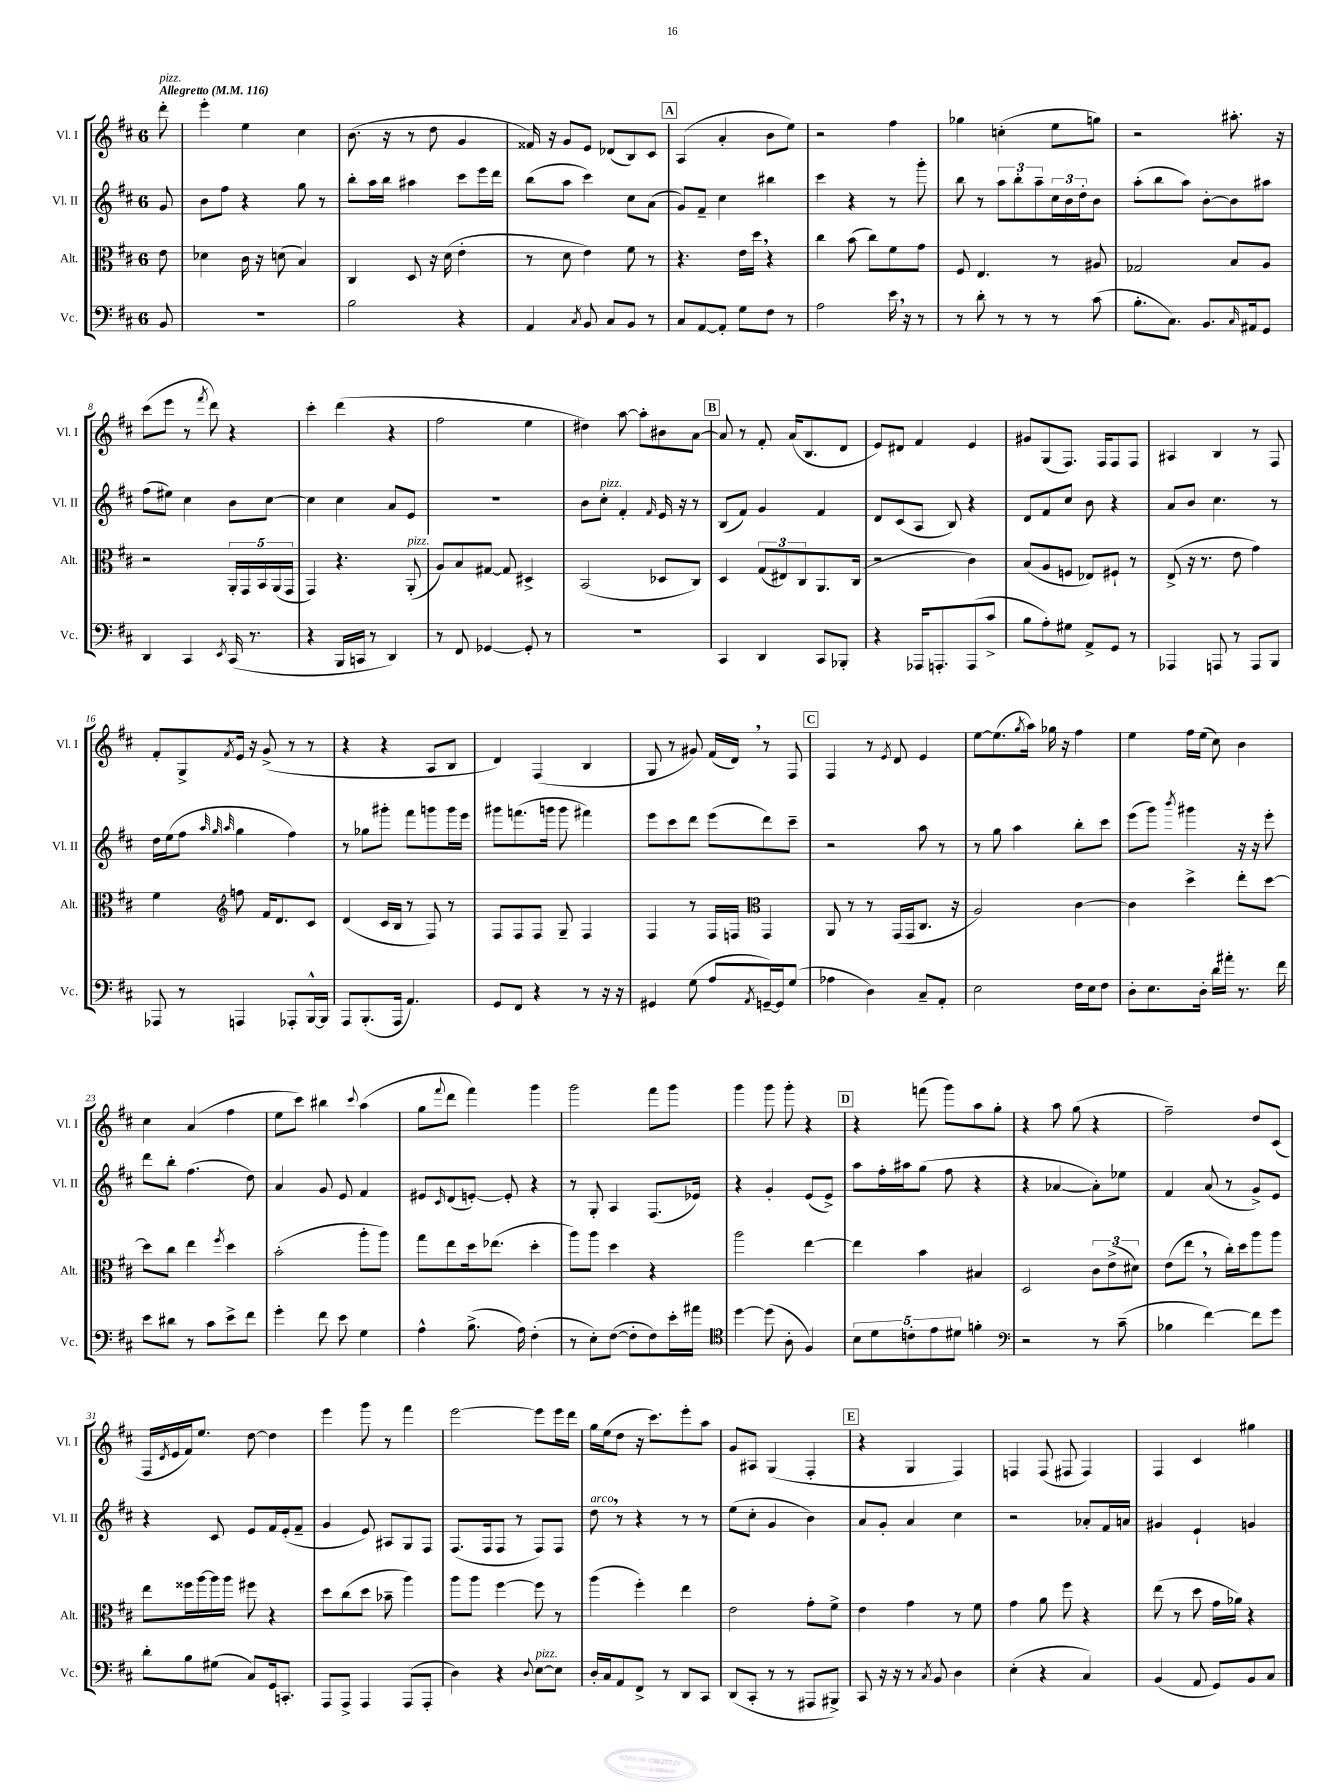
<<
\new StaffGroup <<
\new Staff = "s0" \with { instrumentName = "Vl. I" shortInstrumentName = "Vl. I" } {
    \clef treble \key d \major \once \override Staff.TimeSignature.style = #'single-digit \time 6/8 \partial 8 \tempo "Allegretto" 4 = 116
    d'''8-.^\markup { \italic "pizz." } |
    e'''4-. e''4 cis''4 |
    b'8.( r16 r8 d''8 g'4 |
    fisis'16) r16 g'8 e'8 des'8( b8) cis'8 |
    \mark \markup { \box "A" } a4( a'4-. b'8 e''8) |
    r2 fis''4 |
    ges''4 c''4-.( e''8 g''8) |
    r2 ais''8.-. r16 |
    cis'''8( e'''8 r8 \acciaccatura { fis'''8 } d'''8) r4 |
    cis'''4-. d'''4( r4 |
    fis''2 e''4 |
    dis''4) a''8~ a''8-. bis'8 a'8~ |
    \mark \markup { \box "B" } a'8 r8 fis'8-. a'16( b8. d'8 |
    e'8) dis'8 fis'4 e'4 |
    gis'8 g8( fis8.) fis16 fis8 fis8 |
    ais4 b4 r8 fis8 |
    fis'8-. g8-> \acciaccatura { fis'8 } e'16 r16 g'8->( r8 r8 |
    r4 r4 a8 b8 |
    d'4) fis4( b4 |
    g8 r8 gis'8) fis'16( d'16) \breathe r8 fis8 |
    \mark \markup { \box "C" } fis4 r8 \acciaccatura { e'8 } d'8 e'4 |
    e''8~ e''8.( \acciaccatura { g''8 } a''16) ges''16 r16 fis''4 |
    e''4 fis''16 e''16( cis''8) b'4 |
    cis''4 a'4( fis''4 |
    e''8 cis'''8) bis''4 \appoggiatura { cis'''8 } a''4( |
    g''8 \appoggiatura { fis'''8 } d'''8 fis'''4) g'''4 |
    g'''2 fis'''8 g'''8 |
    g'''4 g'''8 g'''8-. r4 |
    \mark \markup { \box "D" } r4 f'''8( g'''8) a''8 g''8-. |
    r4 a''8 g''8( r4 |
    fis''2--) d''8 cis'8( |
    fis16 \acciaccatura { d'8 } e'16 fis'16) e''8. d''8~ d''4 |
    e'''4 g'''8 r8 fis'''4 |
    e'''2~ e'''8 e'''16 d'''16 |
    g''16 e''16( d''8 r16 cis'''8.) e'''8-. a''8 |
    g'8 ais8 g4( fis4-. |
    \mark \markup { \box "E" } r4 g4 fis4) |
    f4 f8( fis8 fis4) |
    fis4 cis'4 gis''4 \bar "|." |
}
\new Staff = "s1" \with { instrumentName = "Vl. II" shortInstrumentName = "Vl. II" } {
    \clef treble \key d \major \once \override Staff.TimeSignature.style = #'single-digit \time 6/8 \partial 8
    g'8 |
    b'8 fis''8 r4 g''8 r8 |
    b''8-. a''16 b''16 ais''4 cis'''8 e'''16 d'''16 |
    b''8( a''8 cis'''4) cis''8 a'8( |
    \mark \markup { \box "A" } g'8) fis'8-- cis''4 bis''4 |
    cis'''4 r4 r8 g'''8-. |
    b''8 r8 \tuplet 3/2 { a''8 b''8-. a''8-- } \tuplet 3/2 { cis''16 b'16 d''16-. } b'8 |
    a''8-.( b''8 a''8) b'8~-. b'8 ais''8 |
    fis''8( eis''8) cis''4 b'8 cis''8~ |
    cis''4 cis''4 a'8 e'8 |
    R2. |
    b'8 cis''8-.^\markup { \italic "pizz." } fis'4-. \grace { fis'16 } e'16 r16 r8 |
    \mark \markup { \box "B" } b8( fis'8) g'4 fis'4 |
    d'8 cis'8( a8 b8) r4 |
    d'8 fis'8 cis''8 b'8 r4 |
    a'8 b'8 cis''4. r8 |
    d''16 e''16( fis''8 \grace { a''32 g''32 a''32 } g''4 fis''4) |
    r8 ges''8 gis'''8-. fis'''8 g'''8 g'''16 e'''16 |
    gis'''8 f'''8.( g'''16 g'''8 fis'''4) |
    e'''8 cis'''8 d'''8 e'''8( d'''8) cis'''8-- |
    \mark \markup { \box "C" } r2 a''8 r8 |
    r8 g''8 a''4 b''8-. cis'''8 |
    e'''8( g'''8) \acciaccatura { b'''8 } gis'''4 r16 r16 e'''8-. |
    d'''8 b''8-. fis''4.( d''8) |
    a'4 g'8 e'8 fis'4 |
    eis'8 \grace { cis'16 } d'8( e'8~-.) e'8-. r4 |
    r8 g8-. a4 fis8.( ees'16) |
    r4 g'4-. e'8( e'8->) |
    \mark \markup { \box "D" } a''8 fis''16-. ais''16 g''8( fis''8 r4 |
    r4 aes'4~ aes'8-.) ees''8 |
    fis'4 a'8( r8 g'8->) e'8 |
    r4 cis'8 e'8 fis'16 e'16-.( fis'8-- |
    g'4 e'8) ais8 g8 fis8 |
    fis8.( fis16 fis8 r8 fis8) fis8 |
    d''8^\markup { \italic "arco" } \breathe r8 r4 r8 r8 |
    e''8( cis''8-. g'4 b'4) |
    \mark \markup { \box "E" } a'8 g'8-. a'4 cis''4 |
    r2 aes'8-. fis'16 a'16 |
    gis'4 e'4-! g'4 \bar "|." |
}
\new Staff = "s2" \with { instrumentName = "Alt." shortInstrumentName = "Alt." } {
    \clef alto \key d \major \once \override Staff.TimeSignature.style = #'single-digit \time 6/8 \partial 8
    e'8 |
    des'4 cis'16 r16 d'8( b4) |
    cis4 d8 r16 d'16( e'4-. |
    r8 d'8 e'4) fis'8 r8 |
    \mark \markup { \box "A" } r4. e'16 d''16 \breathe r4 |
    cis''4 b'8( cis''8) fis'8 g'8 |
    fis8 e4. r8 ais8 |
    ges2 b8 a8 |
    r2 \tuplet 5/4 { a,16-. g,16 b,16 a,16( g,16 } |
    g,4) r4. a,8-.^\markup { \italic "pizz." }( |
    a8) b8 gis8~ gis8 dis4-> |
    b,2( des8 cis8) |
    \mark \markup { \box "B" } d4 \tuplet 3/2 { g8( eis8) cis8 } a,8. cis16( |
    r2 cis'4) |
    b8( a8 f8 ees8) fis8-! r8 |
    e8->( r16 r8. e'8 g'4) |
    fis'4 \clef treble f''8 fis'16 d'8. cis'8 |
    d'4( cis'16 b16 r8 fis8) r8 |
    fis8 fis8 fis8 g8-- fis4 |
    fis4 r8 fis16 f16 \clef alto g,4 |
    \mark \markup { \box "C" } a,8 r8 r8 g,16( g,16 cis8. r16 |
    a2) cis'4~ |
    cis'4 d''4-> e''8-. d''8~ |
    d''8 cis''8 e''4 \acciaccatura { fis''8 } d''4 |
    b'2-.( a''8-. a''8) |
    g''8 e''8 d''16 ees''8.( d''4-. |
    a''8) a''8 d''4 r4 |
    a''2 e''4~ |
    \mark \markup { \box "D" } e''4 b'4 bis4 |
    d2 \tuplet 3/2 { cis'8 e'8->( dis'8) } |
    e'8( e''8 \breathe r8 cis''16-.) d''16 a''8 a''8 |
    e''8 fisis''16 a''16~ a''16 a''16 fis''8 r4 |
    d''8 cis''8( d''8 bes'8-- a''4) |
    a''8 a''8 fis''4~ fis''8 r8 |
    a''4( fis''4-.) e''4 |
    e'2 g'8-. fis'8-> |
    \mark \markup { \box "E" } e'4 g'4 r8 fis'8 |
    g'4 a'8 fis''8 r4 |
    e''8( r8 d''8 g'16 aes'16) r4 \bar "|." |
}
\new Staff = "s3" \with { instrumentName = "Vc." shortInstrumentName = "Vc." } {
    \clef bass \key d \major \once \override Staff.TimeSignature.style = #'single-digit \time 6/8 \partial 8
    b,8 |
    R2. |
    b2 r4 |
    a,4 \acciaccatura { cis8 } b,8 cis8 b,8 r8 |
    \mark \markup { \box "A" } cis8 a,8~ a,8-. g8 fis8 r8 |
    a2 e'16 \breathe r16 r8 |
    r8 d'8-. r8 r8 r8 cis'8( |
    b8.-. cis8.) b,8. \grace { cis16 } ais,16 g,8 |
    d,4 cis,4 \acciaccatura { e,8 } cis,16( r8. |
    r4 b,,16 c,16 r8 d,4) |
    r8 fis,8 ges,4~ ges,8-. r8 |
    R2. |
    \mark \markup { \box "B" } cis,4 d,4 cis,8 bes,,8-. |
    r4 aes,,16 a,,8.-. a,,8( cis'8-> |
    b8 a8-.) gis8 a,8-> g,8 r8 |
    aes,,4 a,,8 r8 a,,8 b,,8 |
    aes,,8 r8 a,,4 aes,,8-. b,,16~-^ b,,16 |
    a,,8 b,,8.-.( a,,16 a,4.) |
    g,8 fis,8 r4 r8 r16 r16 |
    gis,4 g8( a8 \acciaccatura { a,8 } g,16~--) g,16 g8( |
    \mark \markup { \box "C" } aes4 d4) cis8-- a,8-. |
    e2 fis16 e16 fis8 |
    d8-. e8. d16-. d'16 ais'16-. r8. fis'16 |
    e'8 dis'8 r8 cis'8 e'8-> fis'8 |
    g'4-. fis'8 e'8 g4 |
    a4-^ b8.->( a16) fis4-.( |
    r8 e8-.) fis8~( fis8-. fis8) e'16-. ais'16 |
    \clef tenor d''4~ d''8( a8-. fis4) |
    \mark \markup { \box "D" } \tuplet 5/4 { b8 d'8 c'8-. e'8 dis'8 } f'4-. |
    \clef bass r2 r8 cis'8--( |
    bes4 fis'4~) fis'8 g'8 |
    d'8-. b8 gis8( cis8) g,16 c,8.-. |
    a,,8 a,,8-> a,,4 a,,8( a,,8-. |
    d4) r4 \appoggiatura { d8 } e8~^\markup { \italic "pizz." } e8 |
    d16-. cis16 a,8 fis,8-> r8 d,8 cis,8 |
    d,8( cis,8-. r8 r8 ais,,8 bis,,8->) |
    \mark \markup { \box "E" } cis,8 r16 r16 r8 \acciaccatura { cis8 } b,8 d4 |
    e4-.( r4 cis4) |
    b,4( a,8 g,8) b,8 cis8 \bar "|." |
}
>>
>>
